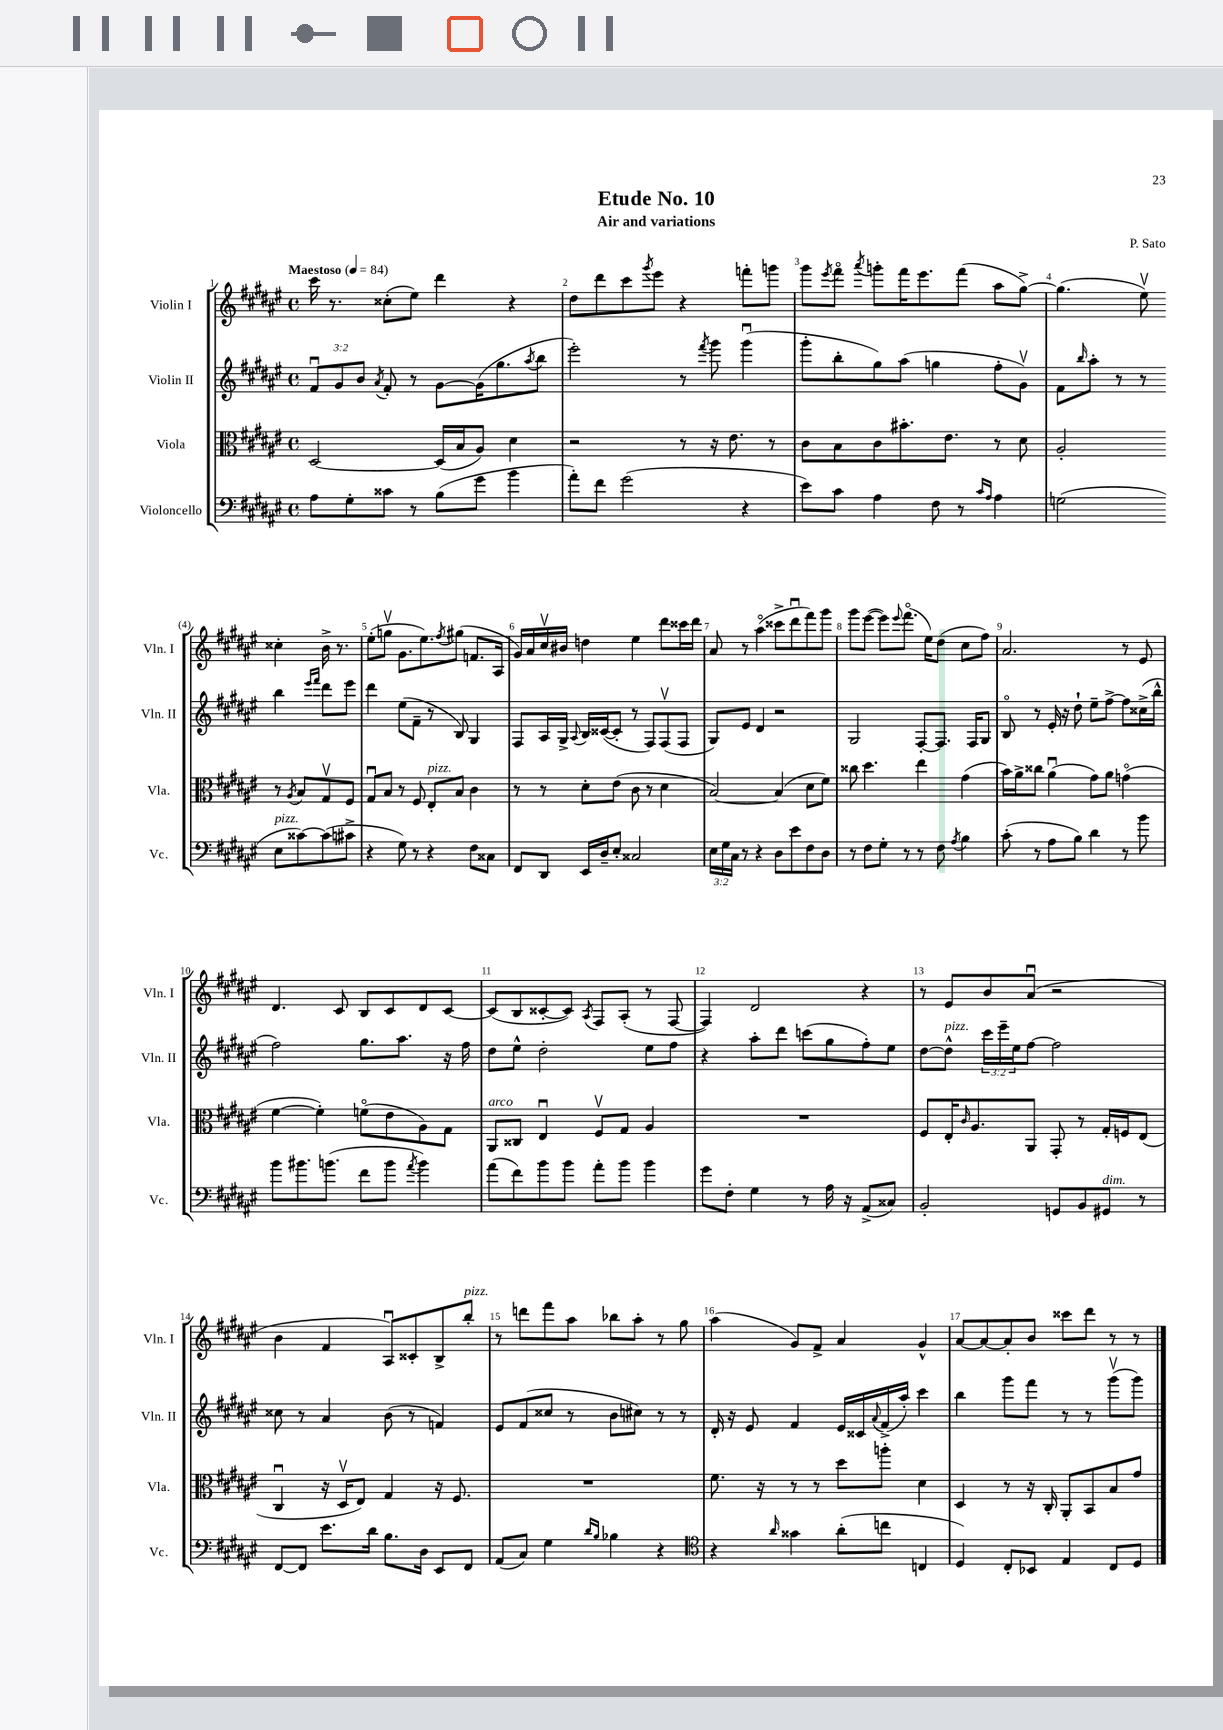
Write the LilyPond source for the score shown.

\header { title = "Etude No. 10" composer = "P. Sato" subtitle = "Air and variations" }
<<
\new StaffGroup <<
\new Staff = "s0" \with { instrumentName = "Violin I" shortInstrumentName = "Vln. I" } {
    \clef treble \key fis \major \defaultTimeSignature \time 4/4 \tempo "Maestoso" 4 = 84
    cis'''16 r8. cisis''8-.( eis''8) dis'''4 r4 |
    dis''8 dis'''8 cis'''8 \acciaccatura { gis'''8 } eis'''8 r4 f'''8-. g'''8 |
    gis'''8 \acciaccatura { eis'''8 } fis'''8\flageolet \acciaccatura { ais'''8 } g'''8-. fis'''16 eis'''8. fis'''8( ais''8 gis''8~->) |
    gis''4.( eis''8\upbow) cisis''4-. b'16-> r8. |
    eis''8-.( g''8\upbow gis'8. eis''8.) \acciaccatura { fis''8 } gis''8( f'8. ais16 |
    gis'16) ais'16 cis''16\upbow bis'16 d''4 eis''4 dis'''8 cisis'''16 dis'''16 |
    ais'8 r8 ais''4\flageolet( cisis'''8-> dis'''8\downbow fis'''8) gis'''8 |
    gis'''8 eis'''8~( eis'''8) \appoggiatura { eis'''8 } fis'''8.\flageolet( eis''16) dis''8( cis''8 fis''8) |
    ais'2. r8 eis'8 |
    dis'4. cis'8 b8 cis'8 dis'8 cis'8~ |
    cis'8( b8 cisis'8~-. cisis'8) \acciaccatura { ais8 } fis8 ais8-.( r8 fis8~ |
    fis4) dis'2 r4 |
    r8 eis'8 b'8 ais'8\downbow( r2 |
    b'4 fis'4 ais8\downbow) cisis'8-. b8-> b''8-.^\markup { \italic "pizz." } |
    r8 d'''8 fis'''8 ais''8 bes''8 ais''8-. r8 gis''8 |
    ais''4( gis'8) fis'8-> ais'4 gis'4-^ |
    ais'8~ ais'8~ ais'8-. b'8 cisis'''8 dis'''8 r8 r8 \bar "|." |
}
\new Staff = "s1" \with { instrumentName = "Violin II" shortInstrumentName = "Vln. II" } {
    \clef treble \key fis \major \defaultTimeSignature \time 4/4 \override Staff.TupletNumber.text = #tuplet-number::calc-fraction-text
    \tuplet 3/2 { fis'8\downbow gis'8 b'8 } \acciaccatura { ais'8 } fis'8-. r8 gis'8~ gis'16( gis''8. \acciaccatura { ais''8 } b''8 |
    eis'''2-.) r8 \acciaccatura { fis'''8 } gis'''8 gis'''4\downbow( |
    gis'''8-. b''8-. gis''8) ais''8( g''4 fis''8-. gis'8\upbow) |
    fis'8 \grace { b''16 } ais''8-. r8 r8 b''4 \grace { eis'''16 fis'''16 } dis'''8 eis'''8 |
    dis'''4 eis''8( fis'8-- r8 b8) gis4 |
    fis8 ais16 gis16-> \appoggiatura { ais8 } b16 cisis'16~( cisis'8-. r8 fis8) fis8\upbow( fis8 |
    gis8) eis'8 dis'4 r2 |
    gis2 fis8~-. fis8. fis16 gis8 |
    b8\flageolet r8 eis'16-. r16 dis''8-! eis''8-- fis''8~-> fis''8 cisis''16->( b''16-^ |
    fis''2) gis''8. ais''8. r16 fis''16 |
    dis''8 eis''8-^ dis''2-. eis''8 fis''8 |
    r4 ais''8-. dis'''8 c'''8( gis''8 fis''8-.) eis''8 |
    dis''8~ dis''8-^^\markup { \italic "pizz." } \tuplet 3/2 { cis'''16 eis'''16-- eis''16 } fis''8~ fis''2 |
    cisis''8 r8 ais'4 b'8( r8 f'4) |
    eis'8 fis'8( cisis''8 r8 b'8 cis''8) r8 r8 |
    dis'16-. r16 eis'8 fis'4 eis'16 cisis'16 \appoggiatura { ais'8 } fis'16->( ais''16-.) cis'''4 |
    b''4 gis'''8 fis'''8 r8 r8 gis'''8\upbow( gis'''8) \bar "|." |
}
\new Staff = "s2" \with { instrumentName = "Viola" shortInstrumentName = "Vla." } {
    \clef alto \key fis \major \defaultTimeSignature \time 4/4
    dis2~ dis16( b16 ais8) dis'4 |
    r2 r8 r16 eis'8. r8 |
    cis'8 b8 cis'8 bis'8.-. eis'8. r8 dis'8 |
    ais2-. r8 \acciaccatura { ais8 } b8 gis8\upbow fis8 |
    gis8\downbow b8 r8 fis8 eis8-.^\markup { \italic "pizz." } b8 cis'4 |
    r8 r8 dis'8-. eis'8( cis'8 r8 dis'4 |
    b2~) b4( dis'8 fis'8) |
    cisis''8 dis''4. eis''4 gis'4( |
    b'16) ais'16-> cisis''8 ais'4\downbow( gis'8) ais'8 g'4\flageolet( |
    fis'4~ fis'4-.) f'8\flageolet( eis'8 ais8) gis8 |
    ais,8^\markup { \italic "arco" } cisis8 eis4\downbow fis8\upbow gis8 ais4 |
    R1 |
    fis8 eis16-. \grace { cis'16 } ais8. ais,8 gis,8-. r8 gis16-. f16 eis8( |
    cis4\downbow r16 dis16\upbow eis8) gis4 r16 fis8. |
    R1 |
    fis'8. r16 r8 r8 dis''8 a''8-. dis'4 |
    dis4 r8 r16 cis16-. ais,8-. b,8 b8 gis'8 \bar "|." |
}
\new Staff = "s3" \with { instrumentName = "Violoncello" shortInstrumentName = "Vc." } {
    \clef bass \key fis \major \defaultTimeSignature \time 4/4 \override Staff.TupletNumber.text = #tuplet-number::calc-fraction-text
    ais8 gis8-. cisis'8 r8 b8( gis'8 b'4 |
    ais'8-.) fis'8 gis'2( r4 |
    eis'8) cis'8 ais4 fis8 r8 \grace { cis'16 ais16 } ais4 |
    g2( eis8^\markup { \italic "pizz." } cisis'8~) cisis'8( cis'8-> |
    r4 gis8) r8 r4 fis8 cisis8 |
    fis,8 dis,8 eis,16 dis16-- eis8-. cisis2 |
    \tuplet 3/2 { eis16 gis16 cis16 } r8 r4 dis8 eis'8 fis8 dis8 |
    r8 fis8 gis8-. r8 r8 fis8 \acciaccatura { ais8 } b4 |
    cis'8-.( r8 ais8 b8) dis'4 r8 b'8 |
    b'8 bis'8. b'8.( fis'8 b'8 \acciaccatura { ais'8 } b'4) |
    ais'8( fis'8) b'8 b'8 ais'8-. b'8 b'4 |
    gis'8 fis8-. gis4 r8 ais16 r16 ais,8->( cisis8) |
    b,2-. g,8 b,8 gis,8^\markup { \italic "dim." } r8 |
    fis,8~ fis,8 eis'8. dis'16 b8. dis16 eis,8 fis,8 |
    ais,8( cis8) gis4 \grace { dis'16 b16 } bes4 r4 |
    \clef tenor r4 \grace { ais'16 } gisis'4 ais'8-.( c''8 c4 |
    dis4) cis8-. bes,8 eis4 cis8 dis8 \bar "|." |
}
>>
>>
\layout { \context { \Score \override BarNumber.break-visibility = ##(#f #t #t) barNumberVisibility = #all-bar-numbers-visible } }
